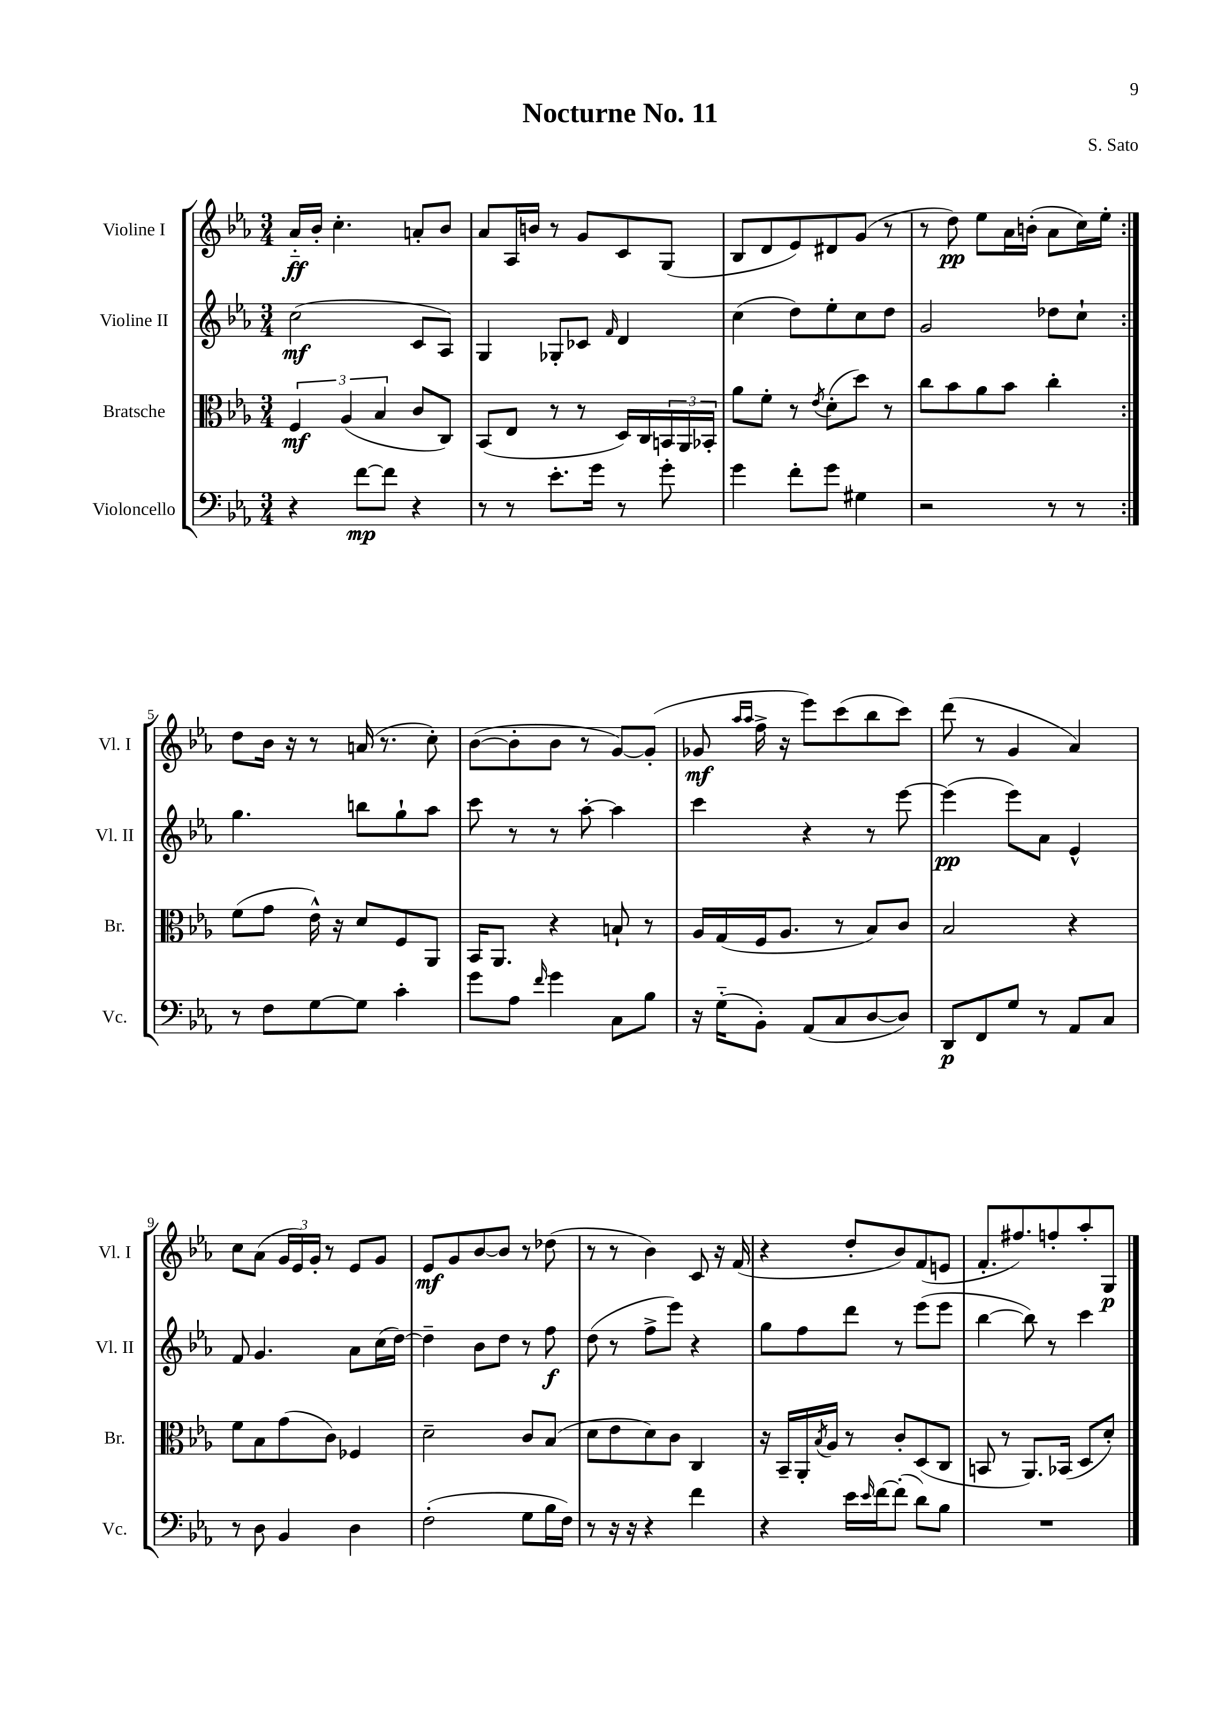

**kern	**dynam	**kern	**dynam	**kern	**dynam	**kern	**dynam
*part4	*part4	*part3	*part3	*part2	*part2	*part1	*part1
*staff4	*staff4	*staff3	*staff3	*staff2	*staff2	*staff1	*staff1
*I"Violoncello	*	*I"Bratsche	*	*I"Violine II	*	*I"Violine I	*
*I'Vc.	*	*I'Br.	*	*I'Vl. II	*	*I'Vl. I	*
*clefF4	*	*clefC3	*	*clefG2	*	*clefG2	*
*k[b-e-a-]	*	*k[b-e-a-]	*	*k[b-e-a-]	*	*k[b-e-a-]	*
*M3/4	*	*M3/4	*	*M3/4	*	*M3/4	*
=1	=1	=1	=1	=1	=1	=1	=1
4r	.	6F/	mf	(2cc\	mf	16a-/LL	ff
.	.	.	.	.	.	16b-'/JJ	.
.	.	.	.	.	.	4.cc'\	.
.	.	(6A-/	.	.	.	.	.
[8f\L	mp	.	.	.	.	.	.
.	.	6B-/	.	.	.	.	.
8f\J]	.	.	.	.	.	.	.
4r	.	8c/L	.	8c/L	.	8an'/L	.
.	.	8C/J)	.	8A-/J)	.	8b-/J	.
=2	=2	=2	=2	=2	=2	=2	=2
8r	.	(8BB-/L	.	4G/	.	8a-/L	.
8r	.	8E-/J	.	.	.	16A-/L	.
.	.	.	.	.	.	16bn/JJ	.
8.e-'\L	.	8r	.	8G-X'/L	.	8r	.
.	.	8r	.	8c-X/J	.	8g/L	.
16g\Jk	.	.	.	.	.	.	.
.	.	.	.	16qqf/	.	.	.
8r	.	16D/LL)	.	4d/	.	8c/	.
.	.	16C/	.	.	.	.	.
8g'\	.	24BBn/	.	.	.	(8G/J	.
.	.	24AA-/	.	.	.	.	.
.	.	24BB-X'/JJ	.	.	.	.	.
=3	=3	=3	=3	=3	=3	=3	=3
4g\	.	8a-\L	.	(4cc\	.	8B-/L	.
.	.	8f'\J	.	.	.	8d/	.
8f'\L	.	8r	.	8dd\L)	.	8e-/)	.
.	.	8qe-/	.	.	.	.	.
8g\J	.	(8d'\L	.	8ee-'\	.	8d#X/	.
4G#X\	.	8dd\J)	.	8cc\	.	(8g/J	.
.	.	8r	.	8dd\J	.	8r	.
=4	=4	=4	=4	=4	=4	=4	=4
2r	.	8cc\L	.	2g/	.	8r	.
.	.	8b-\	.	.	.	8dd\)	pp
.	.	8a-\	.	.	.	8ee-\L	.
.	.	8b-\J	.	.	.	16a-\L	.
.	.	.	.	.	.	(16bn'\JJ	.
8r	.	4cc'\	.	8dd-X\L	.	8a-\L	.
8r	.	.	.	8cc`\J	.	16cc\L)	.
.	.	.	.	.	.	16ee-'\JJ	.
!!LO:LB:g=z
=5:|!	=5:|!	=5:|!	=5:|!	=5:|!	=5:|!	=5:|!	=5:|!
8r	.	(8f\L	.	4.gg\	.	8dd\L	.
8F\L	.	8g\J	.	.	.	16b-\Jk	.
.	.	.	.	.	.	16r	.
[8G\	.	16e-^^\)	.	.	.	8r	.
.	.	16r	.	.	.	.	.
8G\J]	.	8d/L	.	8bbn\L	.	(16an/	.
.	.	.	.	.	.	8.r	.
4c'\	.	8F/	.	8gg`\	.	.	.
.	.	8AA-/J	.	8aa-\J	.	8cc'\)	.
=6	=6	=6	=6	=6	=6	=6	=6
8g\L	.	16BB-/KL	.	8ccc\	.	([8b-\L	.
.	.	8.AA-/J	.	.	.	.	.
8A-\J	.	.	.	8r	.	8b-'\]	.
16qqf/	.	.	.	.	.	.	.
4g\	.	4r	.	8r	.	8b-\J	.
.	.	.	.	[8aa-'\	.	8r	.
8C\L	.	8Bn`/	.	4aa-\]	.	[8g/L)	.
8B-\J	.	8r	.	.	.	(8g'/J]	.
=7	=7	=7	=7	=7	=7	=7	=7
16r	.	16A-/LL	.	4ccc\	.	8g-X/	mf
(16G\KL	.	(16G/	.	.	.	.	.
.	.	.	.	.	.	16qqaa-/LL	.
.	.	.	.	.	.	16qqaa-/JJ	.
8BB-'\J)	.	16F/J	.	.	.	16ff^\	.
.	.	8.A-/J	.	.	.	16r	.
(8AA-/L	.	.	.	4r	.	8eee-\L)	.
8C/	.	8r	.	.	.	(8ccc\	.
[8D/	.	8B-/L)	.	8r	.	8bb-\	.
8D/J])	.	8c/J	.	[8eee-\	.	8ccc\J)	.
=8	=8	=8	=8	=8	=8	=8	=8
8DD/L	p	2B-/	.	(4eee-\]	pp	(8ddd\	.
8FF/	.	.	.	.	.	8r	.
8G/J	.	.	.	8eee-\L)	.	4g/	.
8r	.	.	.	8a-\J	.	.	.
8AA-/L	.	4r	.	4e-^^/	.	4a-/)	.
8C/J	.	.	.	.	.	.	.
!!LO:LB:g=z
=9	=9	=9	=9	=9	=9	=9	=9
8r	.	8f\L	.	8f/	.	8cc\L	.
8D\	.	8B-\	.	4.g/	.	(8a-\J	.
4BB-/	.	(8g\	.	.	.	24g/LL	.
.	.	.	.	.	.	24e-/)	.
.	.	.	.	.	.	24g'/JJ	.
.	.	8c\J)	.	.	.	8r	.
4D\	.	4F-X/	.	8a-\L	.	8e-/L	.
.	.	.	.	(16cc\L	.	8g/J	.
.	.	.	.	[16dd\JJ)	.	.	.
=10	=10	=10	=10	=10	=10	=10	=10
(2F'\	.	2d~\	.	4dd~\]	.	8e-/L	mf
.	.	.	.	.	.	8g/	.
.	.	.	.	8b-\L	.	[8b-/	.
.	.	.	.	8dd\J	.	8b-/J]	.
8G\L	.	8c/L	.	8r	.	8r	.
16B-\L	.	(8B-/J	.	8ff\	f	(8dd-X\	.
16F\JJ)	.	.	.	.	.	.	.
=11	=11	=11	=11	=11	=11	=11	=11
8r	.	8d\L	.	(8dd\	.	8r	.
16r	.	8e-\	.	8r	.	8r	.
16r	.	.	.	.	.	.	.
4r	.	8d\)	.	8ff^\L	.	4b-\)	.
.	.	8c\J	.	8eee-\J)	.	.	.
4f\	.	4C/	.	4r	.	8c/	.
.	.	.	.	.	.	16r	.
.	.	.	.	.	.	(16f/	.
=12	=12	=12	=12	=12	=12	=12	=12
4r	.	16r	.	8gg\L	.	4r	.
.	.	16BB-~/LL	.	.	.	.	.
.	.	16AA-'/	.	8ff\	.	.	.
.	.	8qB-/	.	.	.	.	.
.	.	16A-/JJ	.	.	.	.	.
16e-\LL	.	8r	.	8ddd\J	.	8dd'/L	.
16qqe-/	.	.	.	.	.	.	.
[16f\J	.	.	.	.	.	.	.
(8f'\J]	.	8c'/L	.	8r	.	8b-/)	.
8d\L)	.	(8D/	.	(8eee-\L	.	(8f/	.
8B-\J	.	8C/J	.	8eee-\J	.	8en/J	.
=13	=13	=13	=13	=13	=13	=13	=13
2.r	.	8BBn/	.	[4bb-\	.	8.f'/L	.
.	.	8r	.	.	.	.	.
.	.	.	.	.	.	8.ff#X/)	.
.	.	8.AA-/L)	.	8bb-\])	.	.	.
.	.	.	.	8r	.	8ffn'/	.
.	.	(16BB-X/Jk	.	.	.	.	.
.	.	8D/L	.	4ccc\	.	8aa-'/	.
.	.	8d'/J)	.	.	.	8G/J	p
==	==	==	==	==	==	==	==
*-	*-	*-	*-	*-	*-	*-	*-
